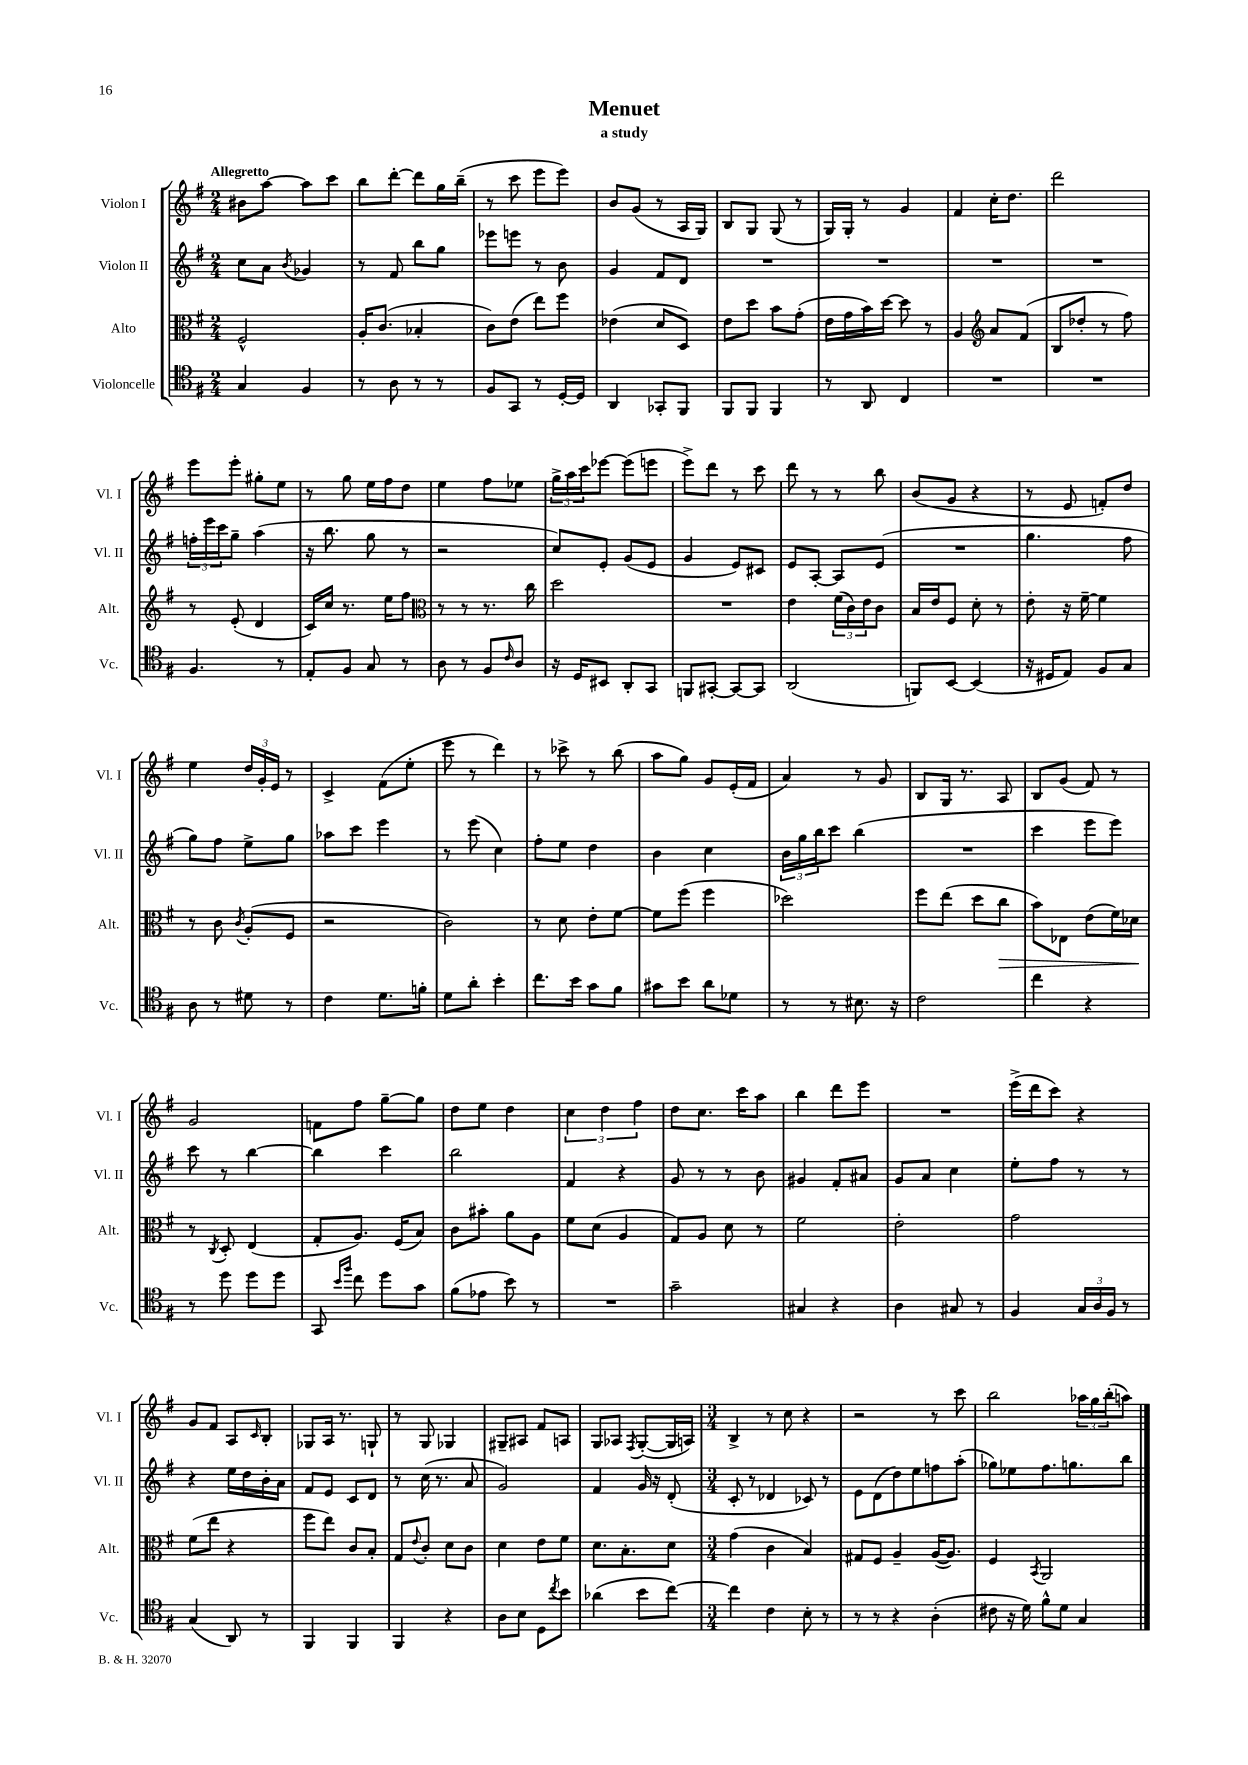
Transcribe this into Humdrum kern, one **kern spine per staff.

**kern	**kern	**kern	**kern
*staff4	*staff3	*staff2	*staff1
*clefC4	*clefC3	*clefG2	*clefG2
*k[f#]	*k[f#]	*k[f#]	*k[f#]
*M2/4	*M2/4	*M2/4	*M2/4
4G/	2F#^^/	8cc\L	8b#\L
.	.	8a\J	[8aa\J
.	.	8qb/	.
4F#/	.	4g-/	8aa\]L
.	.	.	8ccc\J
=	=	=	=
8r	16A'/LK	8r	8bb\L
.	(8.c/J	.	.
8A\	.	8f#/	[8ddd'\J
8r	4B-'/	8bb\L	8ddd\]L
8r	.	8gg\J	16gg\L
.	.	.	(16bb~\JJ
=	=	=	=
8F#/L	8c\L)	8eee-\L	8r
8GG/J	(8e\J	8eee\J	8ccc\
8r	8ee\L)	8r	8eee\L
[16D'/LL	8ff#\J	8b\	8eee\J)
16D/]JJ	.	.	.
=	=	=	=
4AA/	(4e-\	4g/	8b/L
.	.	.	(8g/J
8GG-'/L	8d/L	8f#/L	8r
8FF#/J	8D/J)	8d/J	16A/LL
.	.	.	16G/JJ)
=	=	=	=
8FF#/L	8e\L	2r	8B/L
8FF#/J	8dd\J	.	8G/J
4FF#/	8b\L	.	(8G/
.	(8g'\J	.	8r
=	=	=	=
8r	16e\LL	2r	16G/LL)
.	16g\	.	16G'/JJ
8AA/	16b\)	.	8r
.	[16dd\JJ	.	.
4C/	8dd\]	.	4g/
.	8r	.	.
=	=	=	=
2r	4A/	2r	4f#/
*	*clefG2	*	*
.	8a/L	.	16cc'\LK
.	.	.	8.dd\J
.	(8f#/J	.	.
=	=	=	=
2r	8B/L	2r	2ddd\
.	8dd-'/J	.	.
.	8r	.	.
.	8ff#\)	.	.
=	=	=	=
4.F#/	8r	24ff'\LL	8eee\L
.	.	24eee\	.
.	.	24ccc\J	.
.	(8e'/	8gg~\J	8eee'\J
.	4d/	(4aa\	8gg#'\L
8r	.	.	8ee\J
=	=	=	=
8E'/L	16c/LL)	16r	8r
.	16cc/JJ	8.bb\	.
8F#/J	8.r	.	8gg\
8G/	.	8gg\	16ee\LL
.	16ee\LK	.	16ff#\J
8r	8ff#\J	8r	8dd\J
=	=	=	=
*	*clefC3	*	*
8A\	8r	2r	4ee\
8r	8r	.	.
8F#/L	8.r	.	8ff#\L
16qqc/	.	.	.
8A/J	.	.	8ee-\J
.	16cc\	.	.
=	=	=	=
16r	2dd\	8cc/L)	24gg^\LL
.	.	.	24aa\
16D/LK	.	.	.
.	.	.	24ccc\J
8BB#/J	.	8e'/J	[8eee-\J
8AA'/L	.	(8g/L	(8eee-\]L
8GG/J	.	8e/J	8eee\J
=	=	=	=
8FF/L	2r	4g/	8eee^\L)
[8GG#'/J	.	.	8ddd\J
8GG#/_L	.	8e/L)	8r
8GG#/]J	.	8c#/J	8ccc\
=	=	=	=
(2AA/	4e\	8e/L	8ddd\
.	.	[8A'/J	8r
.	(24f#\LL	8A/]L	8r
.	24c\)	.	.
.	24e\J	.	.
.	8c\J	(8e/J	8bb\
=	=	=	=
8FF/L)	16B/LL	2r	(8b/L
.	16e/J	.	.
[8BB/J	8F#/J	.	8g/J
(4BB/]	8d'\	.	4r
.	8r	.	.
=	=	=	=
16r	8e'\	4.gg\	8r
16D#/LK	.	.	.
8E/J)	16r	.	8e/
.	[16f#~\	.	.
8F#/L	4f#\]	.	8f'/L)
8G/J	.	8ff#\	8dd/J
=	=	=	=
8A\	8r	8gg\L)	4ee\
8r	8c\	8ff#\J	.
.	8qc/	.	.
8d#\	(8A'/L	8ee^\L	24dd/LL
.	.	.	24g'/
.	.	.	24e/JJ
8r	8F#/J	8gg\J	8r
=	=	=	=
4c\	2r	8aa-\L	4c^/
.	.	8ccc\J	.
8.d\L	.	4eee\	(8f#\L
.	.	.	8ee'\J
16f'\Jk	.	.	.
=	=	=	=
8d\L	2c\)	8r	8eee\
8a'\J	.	(8eee\	8r
4b'\	.	4cc\)	4ddd\)
=	=	=	=
8.cc\L	8r	8ff#'\L	8r
.	8d\	8ee\J	8ccc-^\
16b\Jk	.	.	.
8g\L	8e'\L	4dd\	8r
8f#\J	[8f#\J	.	(8bb\
=	=	=	=
8g#\L	8f#\]L	4b\	8aa\L
8b\J	(8ff#\J	.	8gg\J)
8a\L	4ff#\	4cc\	8g/L
8d-\J	.	.	(16e'/L
.	.	.	16f#/JJ
=	=	=	=
8r	2dd-\)	24b\LL	4a/)
.	.	24gg\	.
.	.	24bb\J	.
8r	.	8ccc\J	.
8.B#\	.	(4bb\	8r
.	.	.	8g/
16r	.	.	.
=	=	=	=
2c\	8ff#\L	2r	8B/L
.	(8ee\J	.	16G/Jk
.	.	.	8.r
.	8dd\L	.	.
.	8cc\J	.	8A/
=	=	=	=
4cc\	8b\L)	4ccc\	8B/L
.	8E-\J	.	(8g/J
4r	(8e\L	8eee\L	8f#/)
.	16f#\L)	8eee\J)	8r
.	16d-\JJ	.	.
=	=	=	=
8r	8r	8ccc\	2g/
.	8qC/	.	.
8dd\	8D'/	8r	.
8dd\L	(4E/	[4bb\	.
8dd\J	.	.	.
=	=	=	=
8GG/	8G'/L	4bb\]	8f\L
16qqb/LL	.	.	.
16qqff#/JJ	.	.	.
8cc\	8.A/J)	.	8ff#\J
8dd\L	.	4ccc\	[8gg~\L
.	(16F#/LK	.	.
8g\J	8B/J)	.	8gg\]J
=	=	=	=
(8f#\L	8c\L	2bb\	8dd\L
8e-\J	8b#'\J	.	8ee\J
8b\)	8a\L	.	4dd\
8r	8A\J	.	.
=	=	=	=
2r	8f#\L	4f#/	6cc\
.	(8d\J	.	.
.	.	.	6dd\
.	4A/	4r	.
.	.	.	6ff#\
=	=	=	=
2g~\	8G/L)	8g/	8dd\L
.	8A/J	8r	8.cc\J
.	8d\	8r	.
.	.	.	16ccc\LK
.	8r	8b\	8aa\J
=	=	=	=
4G#/	2f#\	4g#/	4bb\
4r	.	8f#'/L	8ddd\L
.	.	8a#/J	8eee\J
=	=	=	=
4A\	2e'\	8g/L	2r
.	.	8a/J	.
8G#/	.	4cc\	.
8r	.	.	.
=	=	=	=
4F#/	2g\	8ee'\L	(16eee^\LL
.	.	.	16ddd\J
.	.	8ff#\J	8ccc\J)
24G/LL	.	8r	4r
24A/	.	.	.
24F#/JJ	.	.	.
8r	.	8r	.
=	=	=	=
(4G/	(8f#\L	4r	8g/L
.	8ee\J	.	8f#/J
8AA/)	4r	16ee\LL	8A/L
.	.	16dd\	.
.	.	.	16qqc/
8r	.	16b'\	8B'/J
.	.	16a\JJ	.
=	=	=	=
4FF#/	8ff#\L	8f#/L	8G-/L
.	8ee\J)	8e/J	16A/Jk
.	.	.	8.r
4FF#/	8c/L	8c/L	.
.	8B'/J	8d/J	8G`/
=	=	=	=
4FF#/	8G/L	8r	8r
.	8qqe/	.	.
.	8c'/J	(16cc\	8G/
.	.	8.r	.
4r	8d\L	.	4G-/
.	8c\J	8a/	.
=	=	=	=
8A\L	4d\	2g/)	8G#~/L
8B\J	.	.	8A#/J
8D\L	8e\L	.	8f#/L
8qcc/	.	.	.
8b\J	8f#\J	.	8A/J
=	=	=	=
(4a-\	8.d\L	4f#/	8G/L
.	.	.	8A-/J
.	8.B'\	.	.
.	.	.	8qF#/
8b\L	.	16g/	([8G'/L
.	.	16r	.
[8cc\J)	8d\J	(8d'/	16G/]L
.	.	.	16A/JJ)
=	=	=	=
*M3/4	*M3/4	*M3/4	*M3/4
4cc\]	(4g\	8c'/	4B^/
.	.	8r	.
4c\	4c\	4d-/	8r
.	.	.	8cc\
8B'\	4B/)	8c-/)	4r
8r	.	8r	.
=	=	=	=
8r	8G#/L	8e\L	2r
8r	8F#/J	(8d\	.
4r	4A~/	8dd\)	.
.	.	8ee\	.
(4A'\	([16A/LK	8ff\	8r
.	8.A/]J)	.	.
.	.	(8aa'\J	8ccc\
=	=	=	=
8c#\	4F#/	8gg-\L)	2bb\
16r	.	8ee-\	.
16d\)	.	.	.
.	8qBB/	.	.
8f#^^\L	2AA/	8.ff#\	.
8d\J	.	.	.
.	.	8.gg\	.
4G/	.	.	24aa-\LL
.	.	.	24gg\
.	.	.	(24bb'\J
.	.	8bb\J	8aa\J)
==	==	==	==
*-	*-	*-	*-
